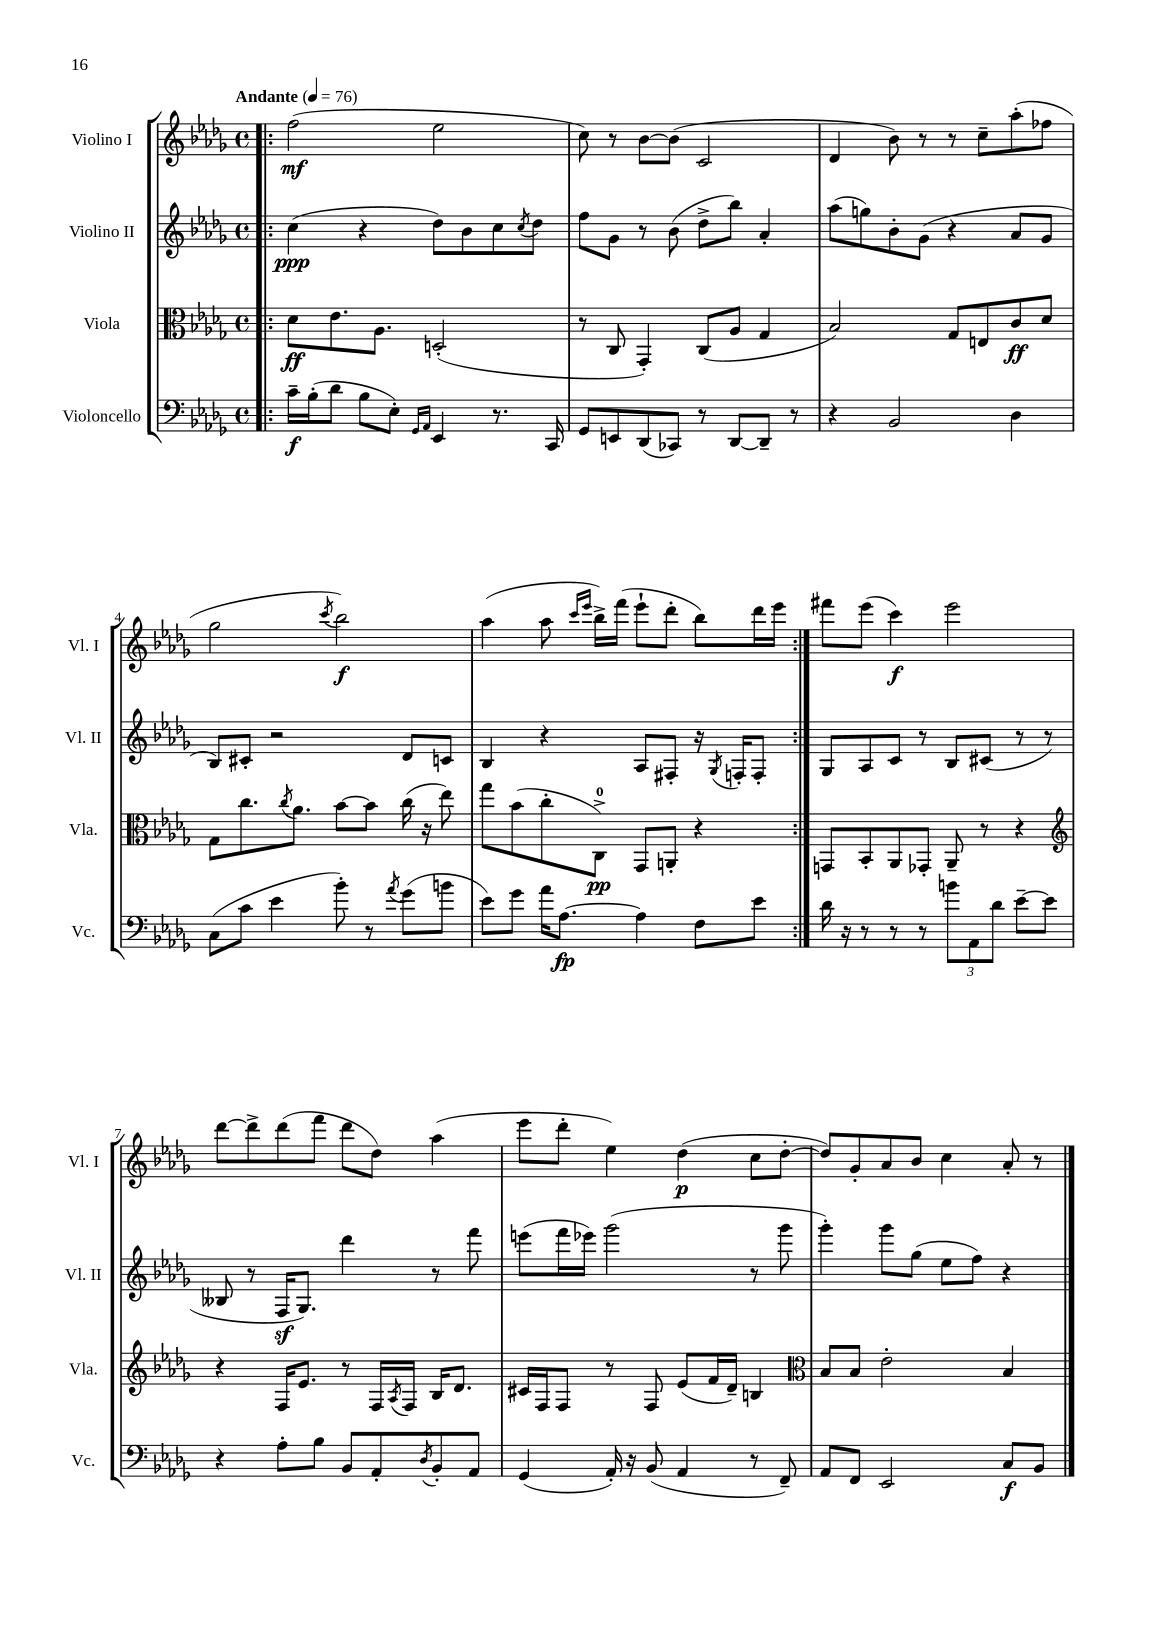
<<
\new StaffGroup <<
\new Staff = "s0" \with { instrumentName = "Violino I" shortInstrumentName = "Vl. I" } {
    \clef treble \key des \major \defaultTimeSignature \time 4/4 \tempo "Andante" 4 = 76
    \repeat volta 2 { \bar ".|:" f''2\mf( ees''2 |
    c''8) r8 bes'8~ bes'8( c'2 |
    des'4 bes'8) r8 r8 c''8-- aes''8-.( fes''8 |
    ges''2 \acciaccatura { c'''8 } bes''2\f) |
    aes''4( aes''8 \grace { c'''16 ees'''16 } bes''16->) f'''16( ees'''8-! des'''8-. bes''8) des'''16 ees'''16 | }
    fis'''8 ees'''8( c'''4\f) ees'''2 |
    des'''8~ des'''8-> des'''8( f'''8 des'''8 des''8) aes''4( |
    ees'''8 des'''8-. ees''4) des''4\p( c''8 des''8~-. |
    des''8) ges'8-. aes'8 bes'8 c''4 aes'8-. r8 \bar "|." |
}
\new Staff = "s1" \with { instrumentName = "Violino II" shortInstrumentName = "Vl. II" } {
    \clef treble \key des \major \defaultTimeSignature \time 4/4
    \repeat volta 2 { \bar ".|:" c''4\ppp( r4 des''8) bes'8 c''8 \acciaccatura { c''8 } des''8 |
    f''8 ges'8 r8 bes'8( des''8-> bes''8) aes'4-. |
    aes''8( g''8) bes'8-. ges'8( r4 aes'8 ges'8 |
    bes8) cis'8-. r2 des'8 c'8 |
    bes4 r4 aes8 fis8-. r16 \acciaccatura { ges8 } f16-. f8-. | }
    ges8 aes8 c'8 r8 bes8 cis'8( r8 r8 |
    beses8 r8 f16\sf ges8.) des'''4 r8 f'''8 |
    e'''8( f'''16 ees'''16) ges'''2( r8 ges'''8 |
    ges'''4-.) ges'''8 ges''8( ees''8 f''8) r4 \bar "|." |
}
\new Staff = "s2" \with { instrumentName = "Viola" shortInstrumentName = "Vla." } {
    \clef alto \key des \major \defaultTimeSignature \time 4/4
    \repeat volta 2 { \bar ".|:" des'8\ff ees'8. aes8. d2-.( |
    r8 c8 ges,4-.) c8( aes8 ges4 |
    bes2) ges8 e8 c'8\ff des'8 |
    ges8 c''8. \acciaccatura { c''8 } aes'8. bes'8~ bes'8 c''16( r16 ees''8) |
    ges''8 bes'8( c''8-. c8-0->\pp) ges,8 a,8-. r4 | }
    g,8 bes,8-. aes,8 ges,8-. aes,8-- r8 r4 |
    \clef treble r4 f16 ees'8. r8 f16 \acciaccatura { aes8 } f16 bes16 des'8. |
    cis'16 f16 f8 r8 f8 ees'8( f'16 des'16--) b4 |
    \clef alto bes8 bes8 ees'2-. bes4 \bar "|." |
}
\new Staff = "s3" \with { instrumentName = "Violoncello" shortInstrumentName = "Vc." } {
    \clef bass \key des \major \defaultTimeSignature \time 4/4
    \repeat volta 2 { \bar ".|:" c'16--\f bes16-.( des'8 bes8 ees8-.) \grace { ges,16 aes,16 } ees,4 r8. c,16 |
    ges,8 e,8 des,8( ces,8) r8 des,8~ des,8-- r8 |
    r4 bes,2 des4 |
    c8( c'8 ees'4 bes'8-.) r8 \acciaccatura { aes'8 } ges'8( b'8 |
    ees'8) ges'8 aes'16 aes8.~\fp aes4 f8 ees'8 | }
    des'16 r16 r8 r8 r8 \tuplet 3/2 { b'8 aes,8 des'8 } ees'8~-- ees'8 |
    r4 aes8-. bes8 bes,8 aes,8-. \acciaccatura { des8 } bes,8-. aes,8 |
    ges,4( aes,16-.) r16 bes,8( aes,4 r8 f,8--) |
    aes,8 f,8 ees,2 c8\f bes,8 \bar "|." |
}
>>
>>
